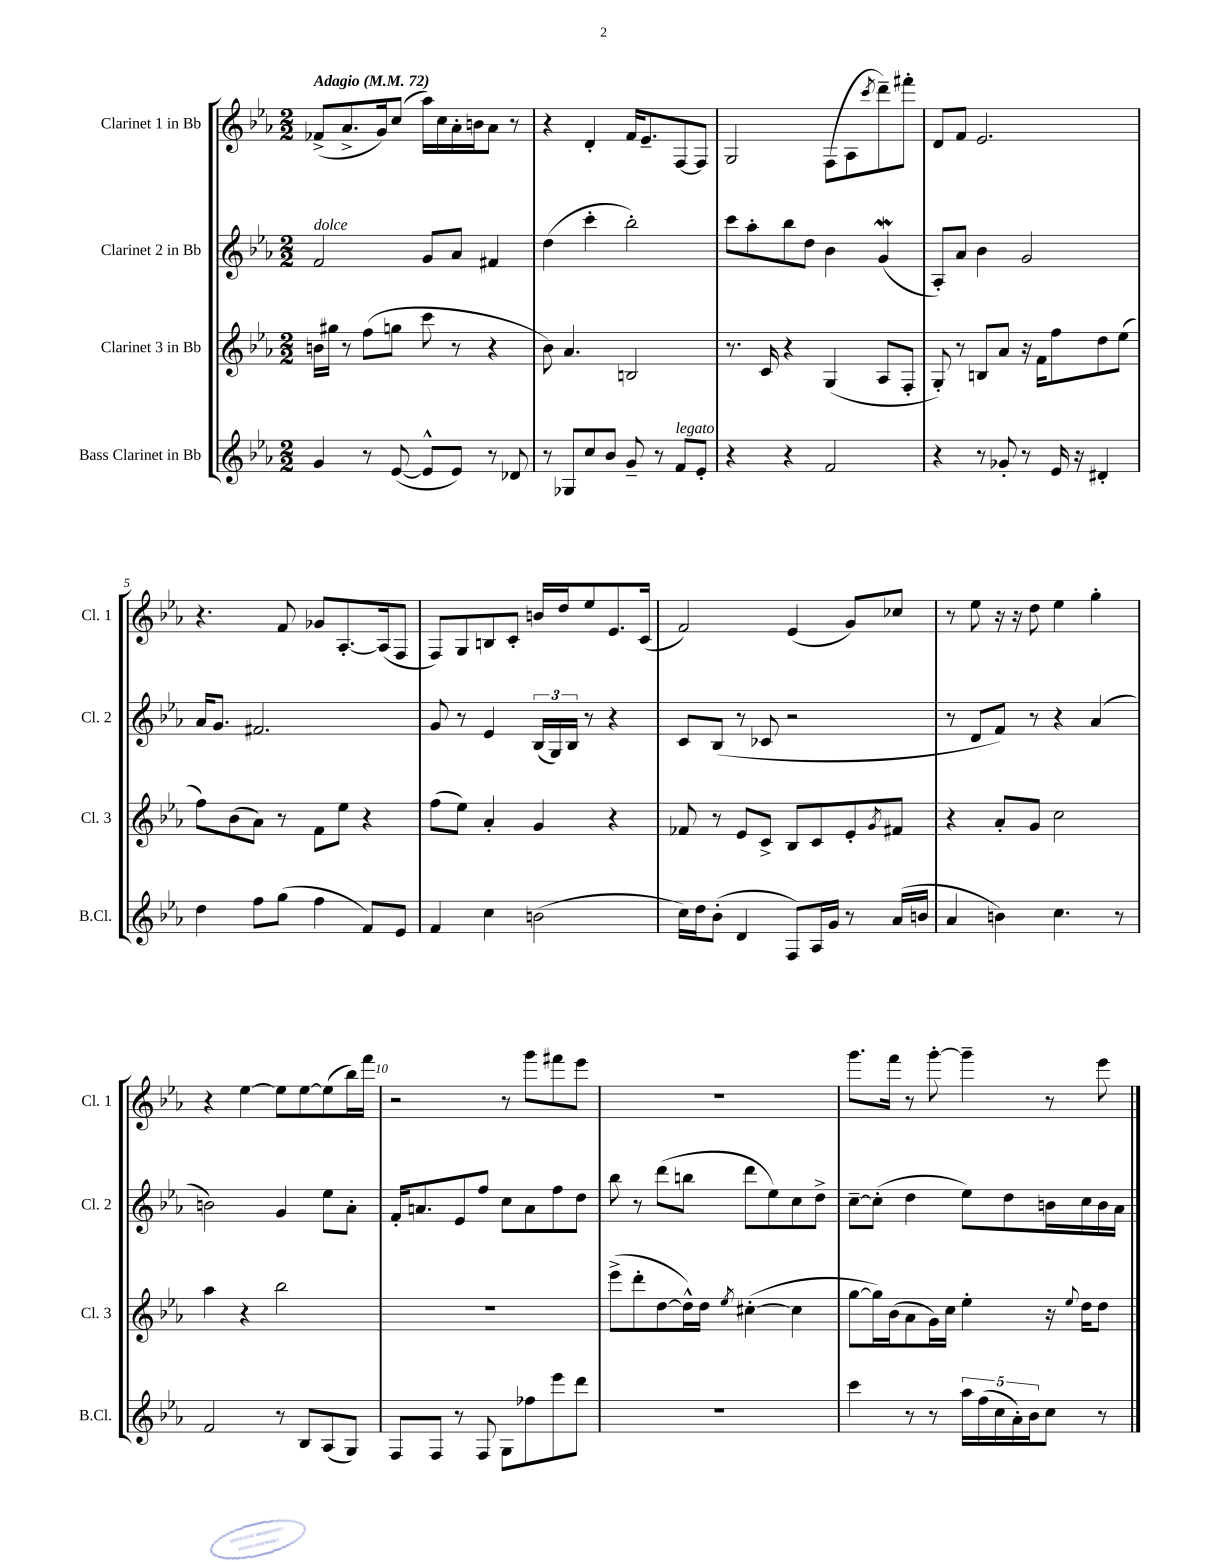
<<
\new StaffGroup <<
\new Staff = "s0" \with { instrumentName = "Clarinet 1 in Bb" shortInstrumentName = "Cl. 1" } {
    \clef treble \key ees \major \numericTimeSignature \time 2/2 \tempo "Adagio" 4 = 72
    fes'8->( aes'8.-> g'16) c''8( aes''16) c''16 aes'16-. b'16 aes'8 r8 |
    r4 d'4-. f'16 ees'8.-- f8~ f8 |
    g2 f8( aes8 \acciaccatura { c'''8 } d'''8--) fis'''8-. |
    d'8 f'8 ees'2. |
    r4. f'8 ges'8 aes8.~-. aes16( f8 |
    f8) g8 b8 c'8-. b'16 d''16 ees''8 ees'8. c'16( |
    f'2) ees'4( g'8) ces''8 |
    r8 ees''8 r16 r16 d''8 ees''4 g''4-. |
    r4 ees''4~ ees''8 ees''8~ ees''8( bes''16) f'''16 |
    r2 r8 g'''8 fis'''8 ees'''8 |
    R1 |
    g'''8. f'''16 r8 g'''8~-. g'''4-- r8 ees'''8 \bar "|." |
}
\new Staff = "s1" \with { instrumentName = "Clarinet 2 in Bb" shortInstrumentName = "Cl. 2" } {
    \clef treble \key ees \major \numericTimeSignature \time 2/2
    f'2^\markup { \italic "dolce" } g'8 aes'8 fis'4 |
    d''4( c'''4-. bes''2-.) |
    c'''8 aes''8-. bes''8 d''8 bes'4 g'4\mordent( |
    aes8-.) aes'8 bes'4 g'2 |
    aes'16 g'8. fis'2. |
    g'8 r8 ees'4 \tuplet 3/2 { bes16( g16) bes16 } r8 r4 |
    c'8 bes8( r8 ces'8 r2 |
    r8 d'8 f'8) r8 r4 aes'4( |
    b'2) g'4 ees''8 aes'8-. |
    f'16-. a'8. ees'8 f''8 c''8 a'8 f''8 d''8 |
    bes''8 r8 d'''8( b''8 d'''8 ees''8) c''8 d''8-> |
    c''8~-- c''8-.( d''4 ees''8) d''8 b'16 c''16 b'16 aes'16 \bar "|." |
}
\new Staff = "s2" \with { instrumentName = "Clarinet 3 in Bb" shortInstrumentName = "Cl. 3" } {
    \clef treble \key ees \major \numericTimeSignature \time 2/2
    b'16 gis''16 r8 f''8( g''8 c'''8 r8 r4 |
    bes'8) aes'4. b2 |
    r8. c'16 r4 g4( aes8 f8-. |
    g8-.) r8 b8 aes'8 r16 f'16 f''8 d''8 ees''8( |
    f''8) bes'8( aes'8) r8 f'8 ees''8 r4 |
    f''8( ees''8) aes'4-. g'4 r4 |
    fes'8 r8 ees'8 c'8-> bes8 c'8 ees'8-. \acciaccatura { g'8 } fis'8 |
    r4 aes'8-. g'8 c''2 |
    aes''4 r4 bes''2 |
    R1 |
    ees'''8->( d'''8-. d''8~ d''16-^) d''16 \acciaccatura { ees''8 } cis''4~-.( cis''4 |
    g''8~ g''16) bes'16( aes'8 g'16) c''16 ees''4-. r16 \appoggiatura { ees''8 } d''16 d''8 \bar "|." |
}
\new Staff = "s3" \with { instrumentName = "Bass Clarinet in Bb" shortInstrumentName = "B.Cl." } {
    \clef treble \key ees \major \numericTimeSignature \time 2/2
    g'4 r8 ees'8~( ees'8-^ ees'8) r8 des'8 |
    r8 ges8 c''8 bes'8 g'8-- r8 f'8^\markup { \italic "legato" } ees'8-. |
    r4 r4 f'2 |
    r4 r8 ges'8-. r8 ees'16 r16 dis'4-. |
    d''4 f''8 g''8( f''4 f'8) ees'8 |
    f'4 c''4 b'2( |
    c''16) d''16 bes'8-.( d'4 f8) aes16 g'16 r8 aes'16( b'16 |
    aes'4 b'4) c''4. r8 |
    f'2 r8 bes8 aes8( g8) |
    f8 f8 r8 f8 g8 fes''8 ees'''8 d'''8 |
    R1 |
    c'''4 r8 r8 \tuplet 5/4 { aes''16 f''16( c''16 aes'16-.) bes'16 } c''8 r8 \bar "|." |
}
>>
>>
\layout { \context { \Score \override BarNumber.break-visibility = ##(#f #t #t) barNumberVisibility = #(every-nth-bar-number-visible 5) } }
